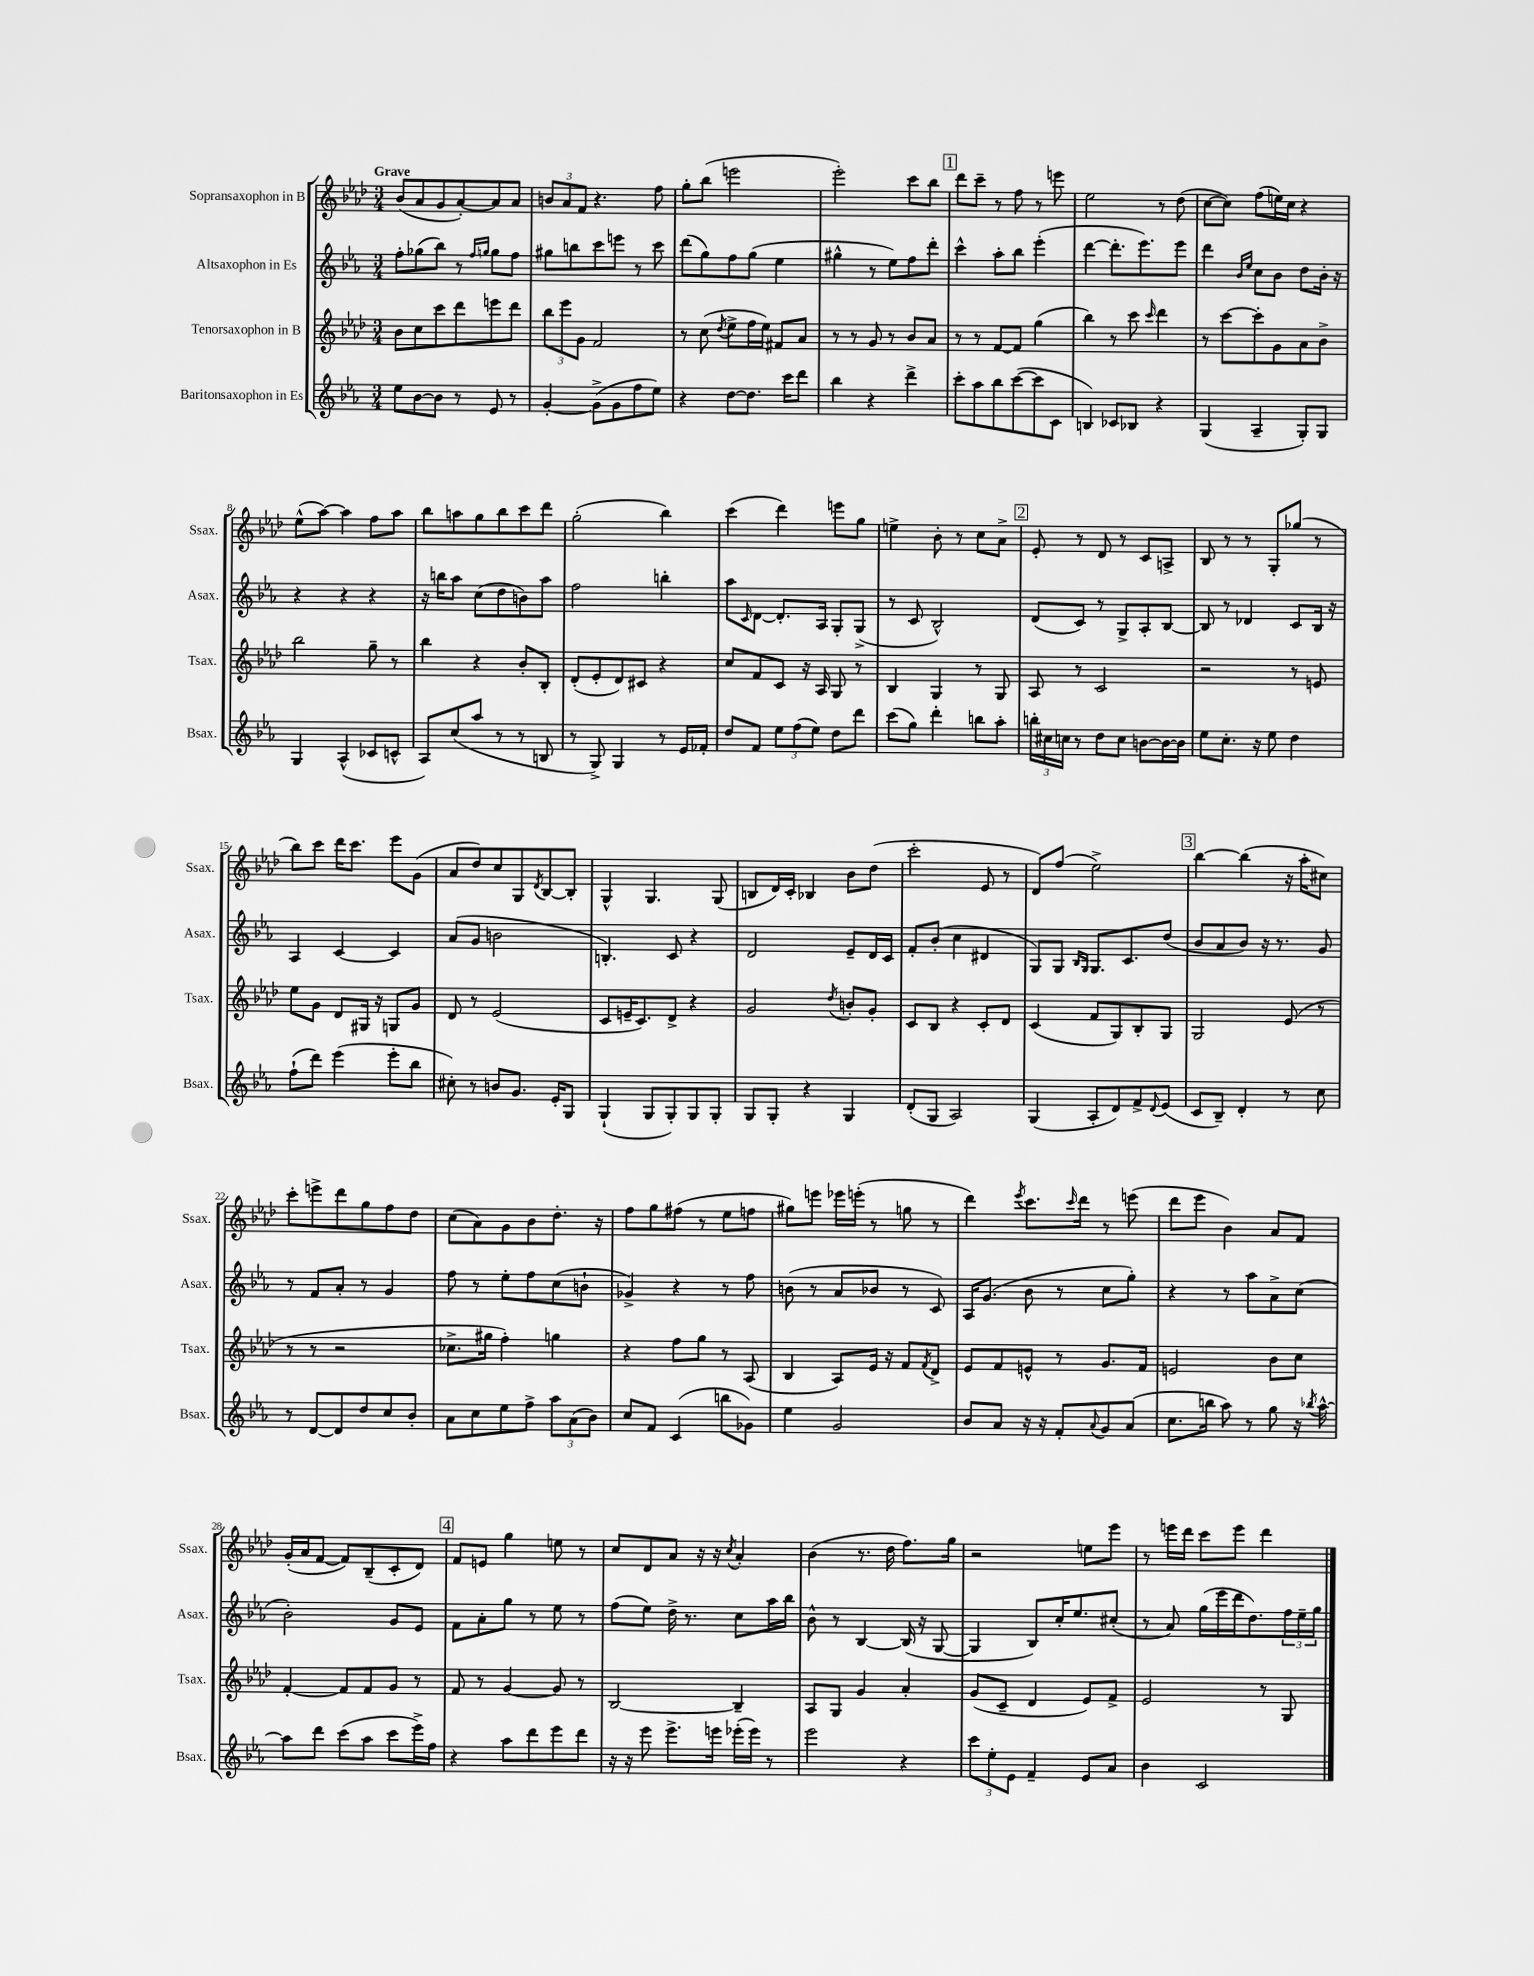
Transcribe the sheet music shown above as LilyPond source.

<<
\new StaffGroup <<
\new Staff = "s0" \with { instrumentName = "Sopransaxophon in B" shortInstrumentName = "Ssax." } {
    \clef treble \key aes \major \numericTimeSignature \time 3/4 \tempo "Grave"
    bes'8( aes'8 g'8 aes'8~-.) aes'8 aes'8 |
    \tuplet 3/2 { b'8 aes'8 f'8 } r4. f''8 |
    g''8-. bes''8( e'''2 |
    ees'''2-.) c'''8 bes''8 |
    \mark \markup { \box "1" } des'''8 c'''8-- r8 f''8 r8 e'''8 |
    ees''2 r8 des''8( |
    c''8~ c''8) f''8( e''16) c''16 r4 |
    ees''8-^( aes''8~) aes''4 f''8 aes''8 |
    bes''8 a''8 g''8 bes''8 c'''8 des'''8 |
    g''2-.( bes''4) |
    c'''4( des'''4) e'''8 g''8 |
    e''4-> bes'8-. r8 c''8 aes'8-> |
    \mark \markup { \box "2" } ees'8-. r8 des'8 r8 c'8 a8-> |
    bes8 r8 r8 g8-. ges''8( r8 |
    bes''8) c'''8 des'''16 c'''8. ees'''8 g'8( |
    aes'8 des''8) c''8 g8 \acciaccatura { des'8 } bes8~ bes8-. |
    g4-^ g4. g8( |
    b8 des'16) c'16-. bes4 bes'8 des''8( |
    c'''2-. ees'8 r8 |
    des'8) f''8( ees''2->) |
    \mark \markup { \box "3" } bes''4~ bes''4( r16 aes''16-. cis''8) |
    c'''8-. e'''8-> des'''8 g''8 f''8 des''8 |
    c''8( aes'8) g'8 bes'8 des''8.-. r16 |
    f''8 g''8 fis''8( r8 ees''8 f''8 |
    gis''8) e'''8 ees'''16 e'''16-.( r8 g''8 r8 |
    des'''4) \acciaccatura { ees'''8 } c'''8. \grace { c'''16 } des'''16 r8 e'''8( |
    des'''8 ees'''8 bes'4) aes'8 f'8 |
    g'16-.( aes'16 f'8~ f'8) bes8--( c'8-. des'8) |
    \mark \markup { \box "4" } f'8 e'8 g''4 e''8 r8 |
    c''8 des'8 aes'8 r16 r16 \acciaccatura { c''8 } aes'4-. |
    bes'4( r8. des''16 f''8.) g''16 |
    r2 e''8 ees'''8 |
    r8 e'''16 des'''16 c'''8 e'''8 des'''4 \bar "|." |
}
\new Staff = "s1" \with { instrumentName = "Altsaxophon in Es" shortInstrumentName = "Asax." } {
    \clef treble \key ees \major \numericTimeSignature \time 3/4
    f''8-. ges''8( bes''8) r8 \grace { f''16 g''16 } g''8 f''8 |
    gis''8 b''8 c'''8 e'''8 r8 c'''8 |
    d'''8( g''8) f''8 g''8( ees''4 |
    gis''4-^ r8 ees''8) f''8 d'''8-. |
    \mark \markup { \box "1" } c'''4-^ aes''8-. bes''8 ees'''4-.( |
    d'''4~ d'''8.-. ees'''8.) ees'''8 |
    d'''4 \grace { bes'16 ees''16 } c''8 bes'8 d''8 bes'16-. r16 |
    r4 r4 r4 |
    r16 b''16 aes''8 c''8( d''8 b'8) aes''8 |
    f''2 b''4-. |
    aes''8 \grace { c'16 } d'8~ d'8.-. aes16 g8-. g8->( |
    r8 c'8 bes2-^) |
    \mark \markup { \box "2" } d'8( c'8) r8 g8-> aes8-. bes8~ |
    bes8 r8 des'4 c'8 bes16 r16 |
    aes4 c'4~ c'4 |
    aes'8( g'8 b'2 |
    b4.-.) c'8 r4 |
    d'2 ees'8-- d'16 c'16 |
    f'8-. bes'8-.( c''4 dis'4 |
    g8) g8 \grace { bes16 g16 } g8. c'8. d''8( |
    \mark \markup { \box "3" } bes'8 aes'8 bes'8) r16 r8. g'8 |
    r8 f'8 aes'8-. r8 g'4 |
    f''8 r8 ees''8-. f''8 c''8( b'8-! |
    ges'4->) r4 r8 f''8 |
    b'8( r8 aes'8 bes'8 r8 c'8) |
    aes16 g'8.( bes'8 r8 c''8 g''8-.) |
    r4 r8 aes''8 aes'8-> c''8( |
    bes'2-.) g'8 ees'8 |
    \mark \markup { \box "4" } f'8 aes'8-. g''8 r8 ees''8 r8 |
    f''8( ees''8) d''16-> r8. c''8 aes''16 bes''16 |
    bes'8-^ r8 bes4~ bes16( r16 g8~ |
    g4 bes8) c''16-. ees''8. cis''8-.( |
    r8 aes'8) g''16( ees'''16 d'''16 d''8.) \tuplet 3/2 { f''16 ees''16-- g''16 } \bar "|." |
}
\new Staff = "s2" \with { instrumentName = "Tenorsaxophon in B" shortInstrumentName = "Tsax." } {
    \clef treble \key aes \major \numericTimeSignature \time 3/4
    bes'8 c''8 c'''8 des'''8 e'''8 des'''8 |
    \tuplet 3/2 { bes''8 ees'''8 g'8 } f'2 |
    r8 c''8( \acciaccatura { des''8 } ees''8-> f''16 ees''16) fis'8 aes'8 |
    r8 r8 g'8 r8 bes'8 aes'8 |
    \mark \markup { \box "1" } r8 r8 f'8~ f'8 g''4( |
    bes''4) r8 c'''8 \grace { c'''16 } des'''4 |
    r8 c'''8~ c'''8-. g'8 aes'8 bes'8-> |
    bes''2 g''8-- r8 |
    bes''4 r4 bes'8-. bes8-. |
    des'8-.( ees'8-. des'8) cis'8 r4 |
    c''8 f'8 c'8 r16 aes16 g8 r8 |
    bes4 g4 r8 g8 |
    \mark \markup { \box "2" } aes8 r8 c'2 |
    r2 r8 e'8 |
    ees''8 g'8 des'8 gis16 r16 g8 g'8 |
    des'8 r8 ees'2( |
    c'8 e'16-- c'8.) des'8-> r4 |
    g'2 \acciaccatura { des''8 } b'8-. g'8-. |
    c'8 bes8 r4 c'8-. des'8 |
    c'4( f'8 g8) bes8-. g8 |
    \mark \markup { \box "3" } g2 ees'8( r8 |
    r8 r8 r2 |
    ces''8.-> gis''16 f''4-.) g''4 |
    r4 f''8 g''8 r8 aes8( |
    bes4 aes8) ees'16 r16 f'8 \acciaccatura { f'8 } des'8-> |
    ees'8 f'8 e'8-^ r8 g'8. f'16 |
    e'2 bes'8 c''8 |
    f'4~-. f'8 f'8 g'8 r8 |
    \mark \markup { \box "4" } f'8 r8 g'4~ g'8 r8 |
    bes2~ bes4-- |
    aes8 g8 g'4 aes'4-. |
    g'8( c'8-- des'4 ees'8) f'8-> |
    ees'2 r8 g8 \bar "|." |
}
\new Staff = "s3" \with { instrumentName = "Baritonsaxophon in Es" shortInstrumentName = "Bsax." } {
    \clef treble \key ees \major \numericTimeSignature \time 3/4
    ees''8 bes'8~ bes'8 r8 ees'8 r8 |
    g'4~-. g'8->( g'8 f''8 ees''8) |
    r4 d''8~ d''8. c'''16 d'''8 |
    bes''4 r4 d'''4-> |
    \mark \markup { \box "1" } c'''8-. aes''8 bes''8 c'''8~( c'''8 c'8 |
    b4) ces'8 bes8 r4 |
    g4( aes4-- g8-.) g8 |
    g4 aes4-^( ces'8 c'8-^ |
    aes8) c''8( aes''8 r8 r8 b8 |
    r8 g8->) g4 r8 ees'16 fes'16-. |
    d''8 f'8 \tuplet 3/2 { ees''8 f''8( ees''8) } d''8 d'''8 |
    c'''8( g''8) d'''4-. b''8 aes''8-. |
    \mark \markup { \box "2" } \tuplet 3/2 { b''16-. cis''16 c''16 } r8 d''8 c''8 b'8~ b'16~ b'16 |
    ees''8 c''8.-. r16 ees''8 d''4 |
    f''8-!( d'''8) ees'''4( ees'''8-. bes''8 |
    cis''8-.) r8 b'8 g'8. ees'16-. g8 |
    g4-!( g8 g8-.) g8 g8-. |
    g8 g8-. r4 g4 |
    d'8-.( g8 aes2) |
    g4( aes8-. d'8) f'8-> \appoggiatura { d'8 } ees'8( |
    \mark \markup { \box "3" } c'8 bes8--) d'4-. r8 c''8 |
    r8 d'8~ d'8 d''8 c''8 bes'8-. |
    aes'8 c''8 ees''8 f''8-> \tuplet 3/2 { aes''8 aes'8( bes'8) } |
    c''8 f'8 c'4( b''8 ges'8) |
    ees''4 g'2 |
    bes'8 aes'8 r16 r16 f'8-. \appoggiatura { aes'8 } g'8 aes'8( |
    c''8. b''16 aes''8) r8 g''8 r16 \acciaccatura { bes''8 } aes''16~-^ |
    aes''8 d'''8 c'''8( aes''8 c'''8 ees'''16->) f''16 |
    \mark \markup { \box "4" } r4 aes''8 d'''8 ees'''8 d'''8 |
    r16 r16 ees'''8 ees'''8.-> e'''16 ees'''16-.( ees'''16) r8 |
    ees'''2 r4 |
    \tuplet 3/2 { c'''8 ees''8-. ees'8 } f'4-- ees'8 aes'8 |
    bes'4 c'2 \bar "|." |
}
>>
>>
